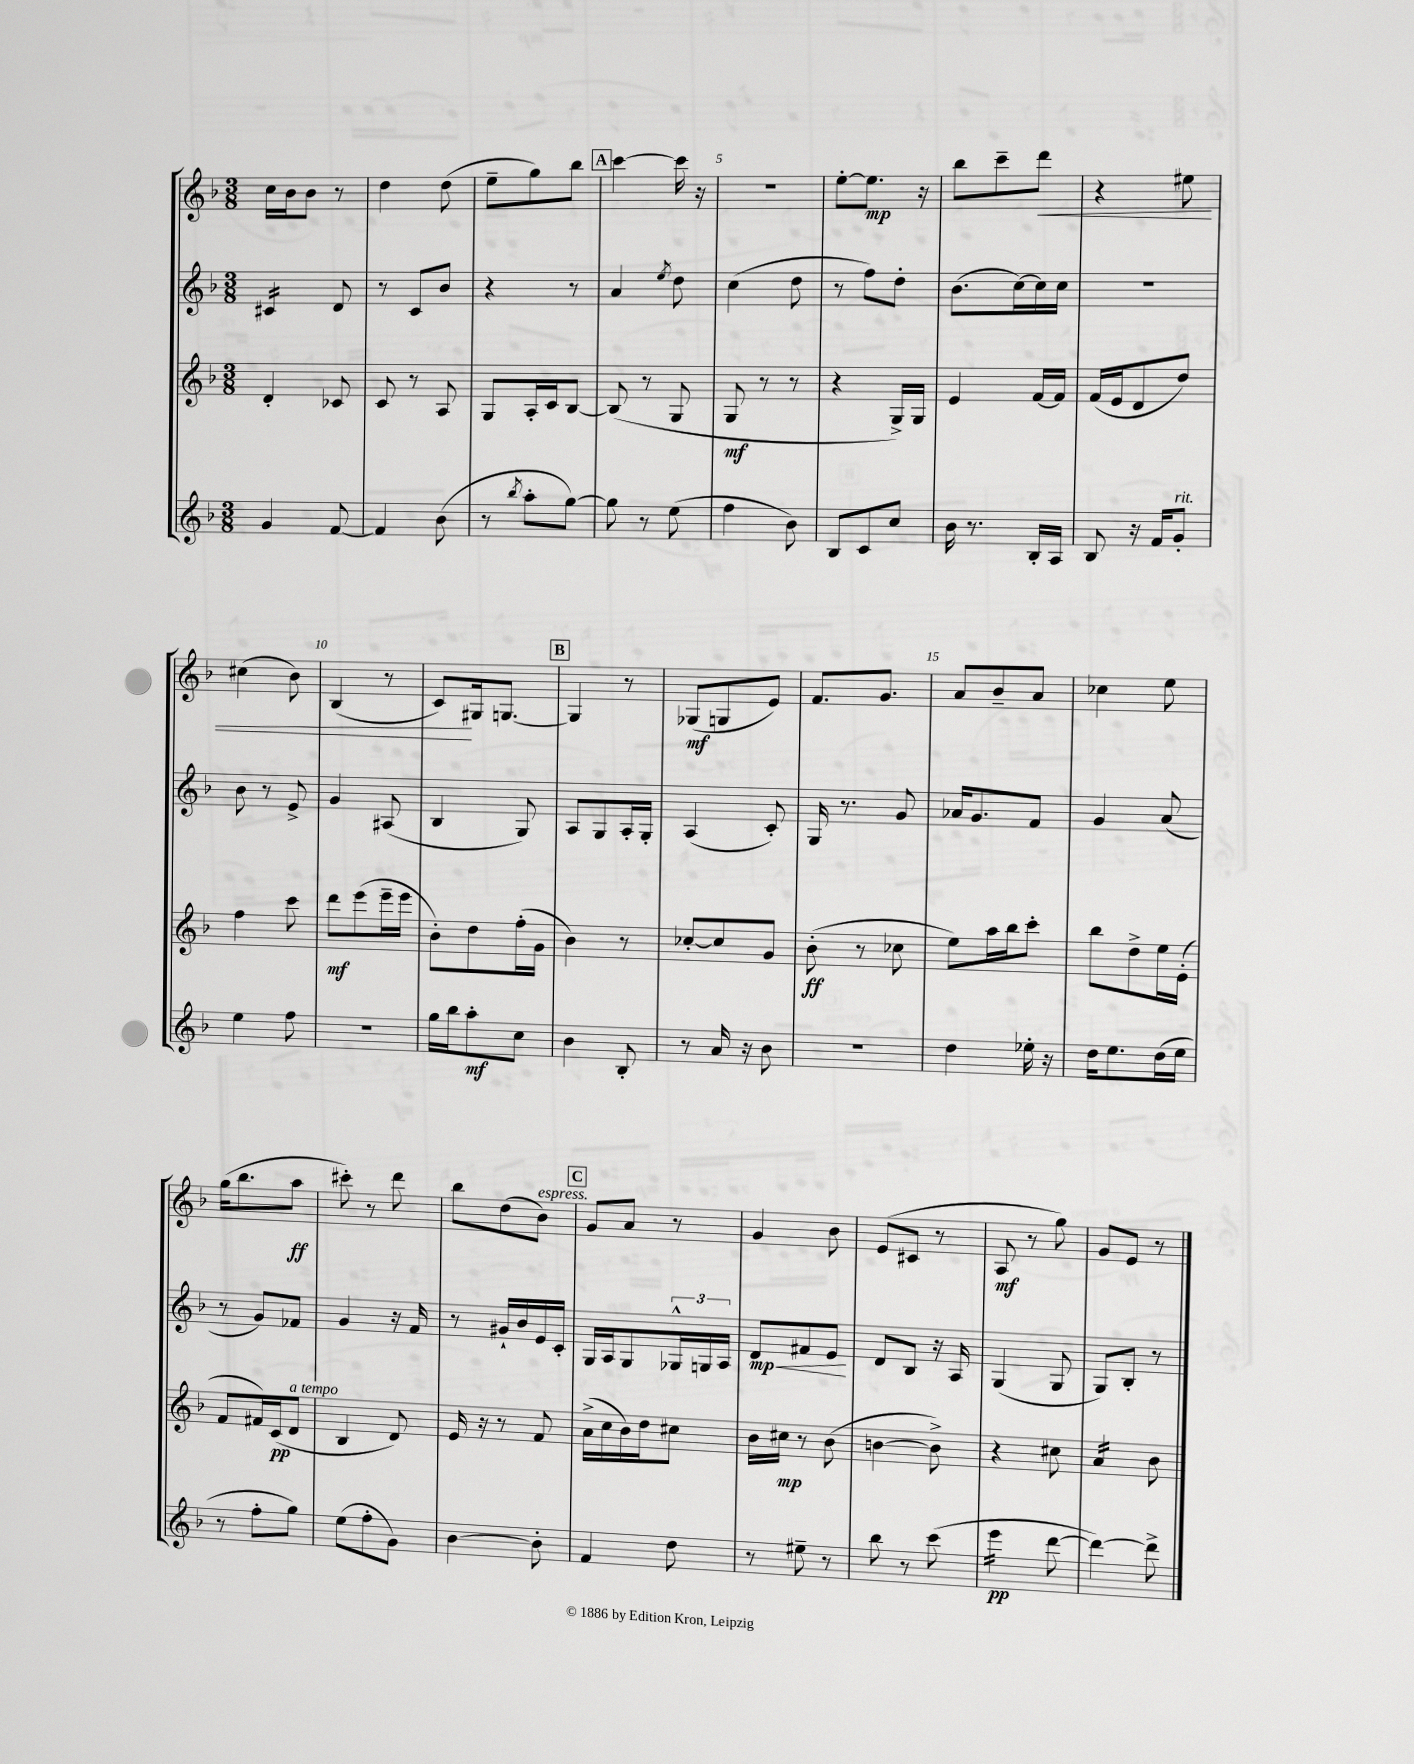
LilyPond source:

<<
\new StaffGroup <<
\new Staff = "s0" {
    \clef treble \key f \major \numericTimeSignature \time 3/8
    c''16 bes'16 bes'8 r8 |
    d''4 d''8( |
    e''8-- g''8) bes''8 |
    \mark \markup { \box "A" } c'''4~ c'''16 r16 |
    r4. |
    e''8~-. e''8.\mp r16 |
    bes''8 c'''8-- d'''8\< |
    r4 eis''8 |
    cis''4( bes'8) |
    bes4( r8 |
    c'8\!) gis16 g8.~ |
    \mark \markup { \box "B" } g4 r8 |
    ges8\mf( g8 e'8) |
    f'8. g'8. |
    a'8 bes'8-- a'8 |
    ces''4 e''8 |
    g''16( bes''8. a''8\ff |
    cis'''8-.) r8 d'''8 |
    bes''8 d''8( bes'8^\markup { \italic "espress." }) |
    \mark \markup { \box "C" } g'8 a'8 r8 |
    g'4 bes'8 |
    e'8( cis'8 r8 |
    a8\mf r8 g''8) |
    g'8 e'8 r8 \bar "|." |
}
\new Staff = "s1" {
    \clef treble \key f \major \numericTimeSignature \time 3/8
    cis'4:16 d'8 |
    r8 c'8 bes'8 |
    r4 r8 |
    \mark \markup { \box "A" } a'4 \acciaccatura { e''8 } d''8 |
    c''4( d''8 |
    r8 f''8) d''8-. |
    bes'8.( c''16~) c''16 c''16 |
    R4. |
    bes'8 r8 e'8-> |
    g'4 ais8( |
    bes4 g8) |
    \mark \markup { \box "B" } a8 g8 a16-. g16-. |
    a4( c'8-.) |
    g16 r8. g'8 |
    aes'16 g'8. f'8 |
    g'4 a'8( |
    r8 g'8) fes'8 |
    g'4 r16 f'16 |
    r8 gis'16-! bes'16 e'16 c'16-. |
    \mark \markup { \box "C" } g16 a16 g8 \tuplet 3/2 { ges16-^ g16 a16 } |
    d'8\mp\< fis'8 e'8\! |
    d'8 bes8 r16 a16 |
    g4( g8 |
    g8) bes8-. r8 \bar "|." |
}
\new Staff = "s2" {
    \clef treble \key f \major \numericTimeSignature \time 3/8
    d'4-. ces'8 |
    c'8 r8 a8 |
    g8 a16-. c'16 bes8~ |
    \mark \markup { \box "A" } bes8( r8 g8 |
    g8\mf r8 r8 |
    r4 g16->) g16 |
    e'4 f'16~ f'16 |
    f'16( e'16 d'8 d''8) |
    f''4 c'''8 |
    d'''8\mf e'''8( e'''16-- e'''16 |
    bes'8-.) d''8 f''16-.( g'16 |
    \mark \markup { \box "B" } bes'4) r8 |
    ces''8~-. ces''8 g'8 |
    bes'8-.\ff( r8 ces''8 |
    e''8) a''16 bes''16 c'''8-. |
    bes''8 d''8-> e''16 e'16-.( |
    f'8 fis'16) c'16\pp( d'8^\markup { \italic "a tempo" } |
    bes4 d'8) |
    e'16 r16 r8 f'8 |
    \mark \markup { \box "C" } a'16->( c''16 bes'16) d''16 cis''8 |
    bes'16 cis''16\mp r8 bes'8( |
    b'4~ b'8->) |
    r4 cis''8 |
    a'4:16 bes'8 \bar "|." |
}
\new Staff = "s3" {
    \clef treble \key f \major \numericTimeSignature \time 3/8
    g'4 f'8~ |
    f'4 bes'8( |
    r8 \acciaccatura { bes''8 } a''8-. g''8~) |
    \mark \markup { \box "A" } g''8 r8 e''8( |
    f''4 bes'8) |
    bes8 c'8 c''8 |
    bes'16 r8. bes16-. a16 |
    bes8 r16 f'16 g'8-.^\markup { \italic "rit." } |
    e''4 f''8 |
    R4. |
    g''16 bes''16 a''8-.\mf c''8 |
    \mark \markup { \box "B" } bes'4 bes8-. |
    r8 a'16 r16 bes'8 |
    r4. |
    d''4 ees''16-. r16 |
    d''16 e''8. d''16( e''16 |
    r8 f''8-. g''8) |
    e''8( f''8-. g'8) |
    bes'4~ bes'8-. |
    \mark \markup { \box "C" } f'4 d''8 |
    r8 eis''8-- r8 |
    bes''8 r8 c'''8( |
    e'''4:16\pp d'''8~ |
    d'''4~) d'''8-> \bar "|." |
}
>>
>>
\layout { \context { \Score \override BarNumber.break-visibility = ##(#f #t #t) barNumberVisibility = #(every-nth-bar-number-visible 5) } }
